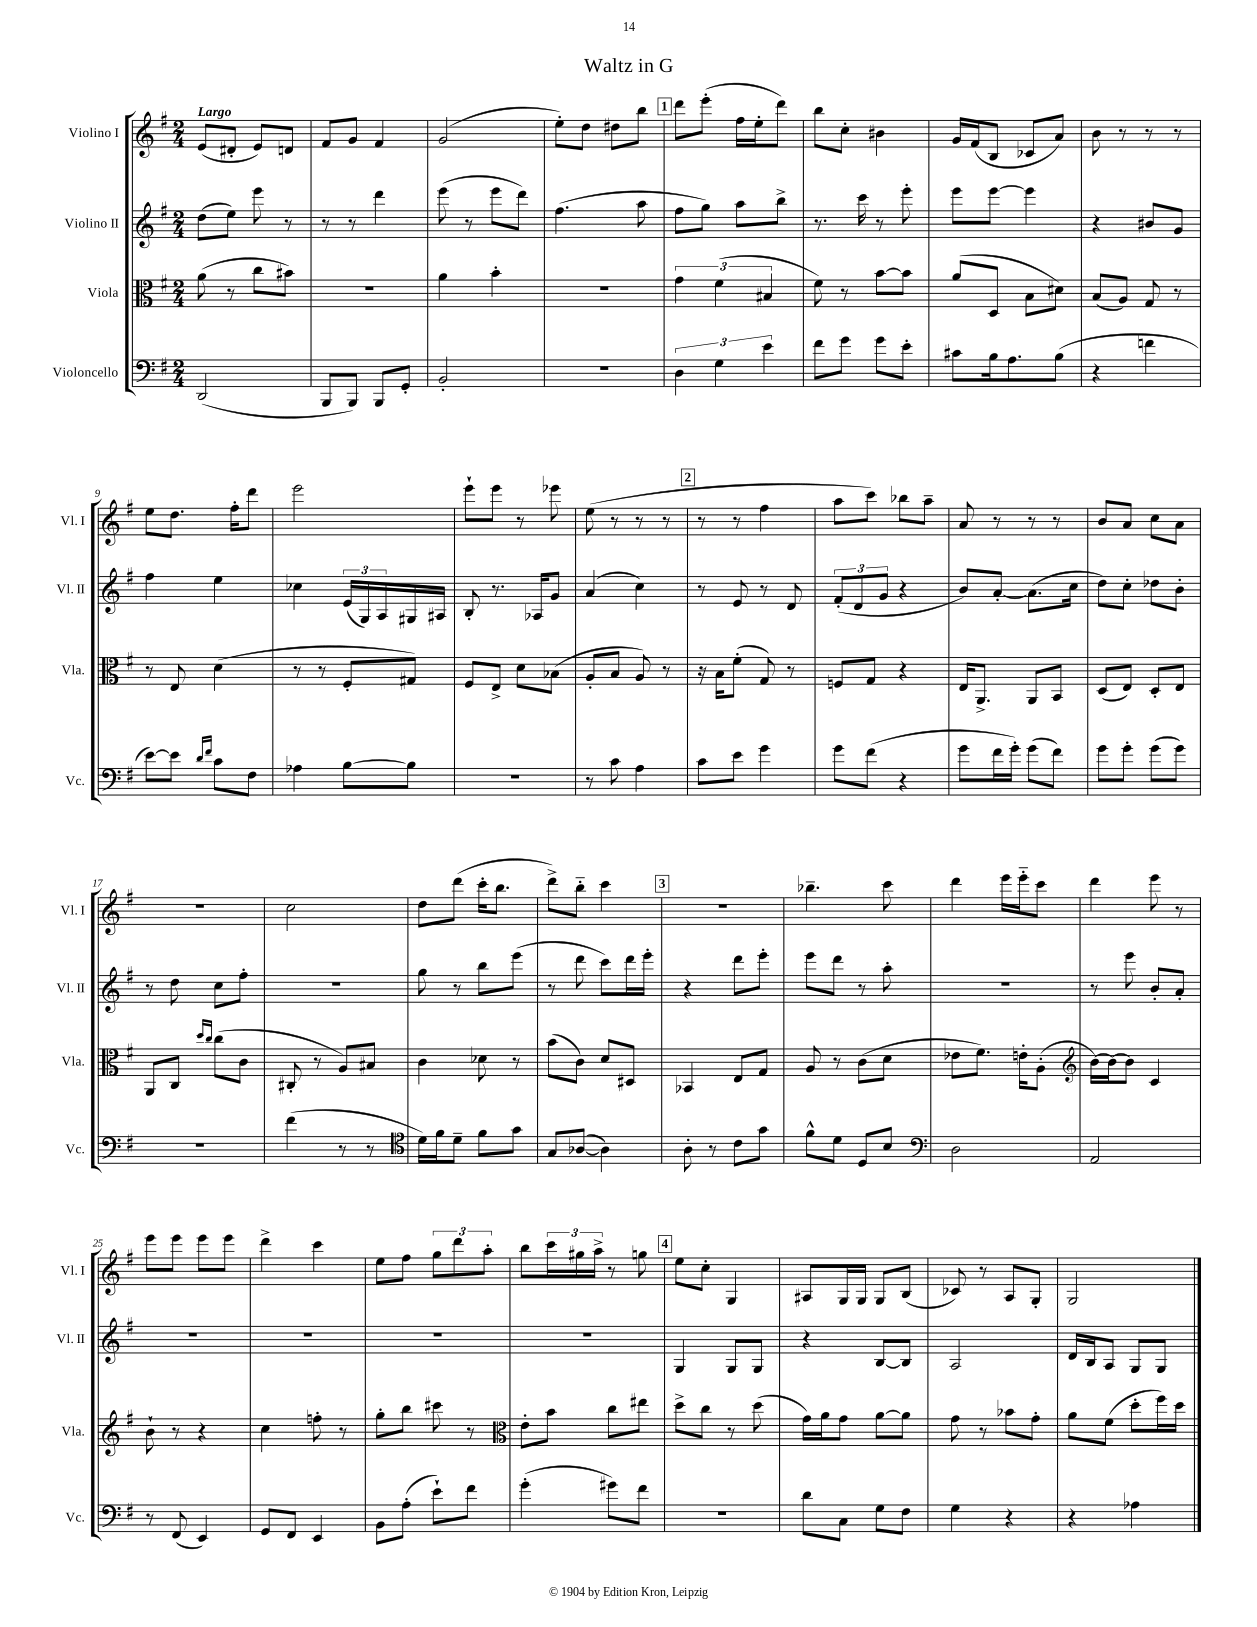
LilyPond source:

\header { title = "Waltz in G" }
<<
\new StaffGroup <<
\new Staff = "s0" \with { instrumentName = "Violino I" shortInstrumentName = "Vl. I" } {
    \clef treble \key g \major \numericTimeSignature \time 2/4 \tempo "Largo"
    e'8( dis'8-. e'8) d'8 |
    fis'8 g'8 fis'4 |
    g'2( |
    e''8-.) d''8 dis''8 b''8 |
    \mark \markup { \box "1" } d'''8 e'''8-.( fis''16 e''16-. d'''8) |
    b''8 c''8-. bis'4 |
    g'16 fis'16( b8 ces'8 a'8) |
    b'8 r8 r8 r8 |
    e''8 d''8. fis''16-. d'''8 |
    e'''2 |
    e'''8-! e'''8 r8 ees'''8 |
    e''8( r8 r8 r8 |
    \mark \markup { \box "2" } r8 r8 fis''4 |
    a''8 c'''8) bes''8 a''8-- |
    a'8 r8 r8 r8 |
    b'8 a'8 c''8 a'8 |
    r2 |
    c''2 |
    d''8 d'''8( c'''16-. b''8. |
    d'''8->) b''8-_ c'''4 |
    \mark \markup { \box "3" } r2 |
    bes''4.-- c'''8 |
    d'''4 e'''16 e'''16-_ c'''8 |
    d'''4 e'''8 r8 |
    e'''8 e'''8 e'''8 e'''8 |
    d'''4-> c'''4 |
    e''8 fis''8 \tuplet 3/2 { g''8 d'''8 a''8-. } |
    b''8 \tuplet 3/2 { c'''16 gis''16 a''16-> } r8 g''8 |
    \mark \markup { \box "4" } e''8 c''8-. g4 |
    ais8 g16 g16 g8 b8( |
    ces'8) r8 a8 g8-. |
    g2 \bar "|." |
}
\new Staff = "s1" \with { instrumentName = "Violino II" shortInstrumentName = "Vl. II" } {
    \clef treble \key g \major \numericTimeSignature \time 2/4
    d''8( e''8) e'''8 r8 |
    r8 r8 d'''4 |
    e'''8( r8 e'''8 d'''8) |
    fis''4.( a''8 |
    \mark \markup { \box "1" } fis''8 g''8) a''8 b''8-> |
    r8. c'''16 r8 e'''8-. |
    e'''8 e'''8~ e'''4 |
    r4 bis'8 g'8 |
    fis''4 e''4 |
    ces''4 \tuplet 3/2 { e'16( g16) a16 } gis16 ais16 |
    b8-. r8. aes16 g'8 |
    a'4( c''4) |
    \mark \markup { \box "2" } r8 e'8 r8 d'8 |
    \tuplet 3/2 { fis'8-.( d'8 g'8 } r4 |
    b'8) a'8~-. a'8.( c''16 |
    d''8) c''8-. des''8 b'8-. |
    r8 d''8 c''8 fis''8-. |
    r2 |
    g''8 r8 b''8 e'''8( |
    r8 d'''8 c'''8) d'''16 e'''16-. |
    \mark \markup { \box "3" } r4 d'''8 e'''8-. |
    e'''8 d'''8 r8 a''8-. |
    r2 |
    r8 e'''8 b'8-. a'8-. |
    R2 |
    R2 |
    R2 |
    R2 |
    \mark \markup { \box "4" } g4 g8 g8 |
    r4 b8~ b8 |
    a2 |
    d'16 b16 a8 g8 g8 \bar "|." |
}
\new Staff = "s2" \with { instrumentName = "Viola" shortInstrumentName = "Vla." } {
    \clef alto \key g \major \numericTimeSignature \time 2/4
    a'8( r8 c''8 bis'8) |
    R2 |
    a'4 b'4-. |
    R2 |
    \mark \markup { \box "1" } \tuplet 3/2 { g'4 fis'4( bis4 } |
    fis'8) r8 b'8~ b'8 |
    a'8( d8 b8 dis'8) |
    b8( a8) g8 r8 |
    r8 e8 d'4( |
    r8 r8 fis8-. gis8) |
    fis8 e8-> d'8 bes8( |
    a8-. b8 a8) r8 |
    \mark \markup { \box "2" } r16 b16 fis'8-.( g8) r8 |
    f8 g8 r4 |
    e16 a,8.-> a,8 b,8 |
    d8( e8) d8-. e8 |
    a,8 c8 \grace { d''16 c''16 } c''8( c'8 |
    cis8-. r8 a8) bis8 |
    c'4 des'8 r8 |
    b'8( c'8) d'8 dis8 |
    \mark \markup { \box "3" } bes,4 e8 g8 |
    a8 r8 c'8( d'8 |
    ees'8 fis'8.) e'16-. a8-.( |
    \clef treble b'16~) b'16~ b'8 c'4 |
    b'8-! r8 r4 |
    c''4 f''8-. r8 |
    g''8-. b''8 cis'''8 r8 |
    \clef alto e'8-. b'8 c''8 eis''8 |
    \mark \markup { \box "4" } d''8-> c''8 r8 d''8( |
    g'16) a'16 g'8 a'8~ a'8 |
    g'8 r8 bes'8 g'8-. |
    a'8 fis'8( d''8-. fis''16) d''16 \bar "|." |
}
\new Staff = "s3" \with { instrumentName = "Violoncello" shortInstrumentName = "Vc." } {
    \clef bass \key g \major \numericTimeSignature \time 2/4
    d,2( |
    b,,8 b,,8) b,,8 g,8-. |
    b,2-. |
    R2 |
    \mark \markup { \box "1" } \tuplet 3/2 { d4 g4 e'4 } |
    fis'8 g'8 g'8 e'8-. |
    cis'8 b16 a8. b8( |
    r4 f'4 |
    e'8~) e'8 \grace { d'16 fis'16 } c'8 fis8 |
    aes4 b8~ b8 |
    R2 |
    r8 c'8 a4 |
    \mark \markup { \box "2" } c'8 e'8 g'4 |
    g'8 fis'8( r4 |
    g'8 fis'16 g'16-.) g'8( fis'8) |
    g'8 g'8-. g'8( g'8) |
    r2 |
    fis'4( r8 r8 |
    \clef tenor d'16) fis'16 d'8-- fis'8 g'8 |
    g8 aes8~( aes4) |
    \mark \markup { \box "3" } a8-. r8 c'8 g'8 |
    fis'8-^ d'8 d8 b8 |
    \clef bass d2 |
    a,2 |
    r8 fis,8( e,4) |
    g,8 fis,8 e,4 |
    b,8 a8-.( e'8-!) fis'8 |
    g'4-.( gis'8) fis'8 |
    \mark \markup { \box "4" } R2 |
    d'8 c8 g8 fis8 |
    g4 r4 |
    r4 aes4 \bar "|." |
}
>>
>>
